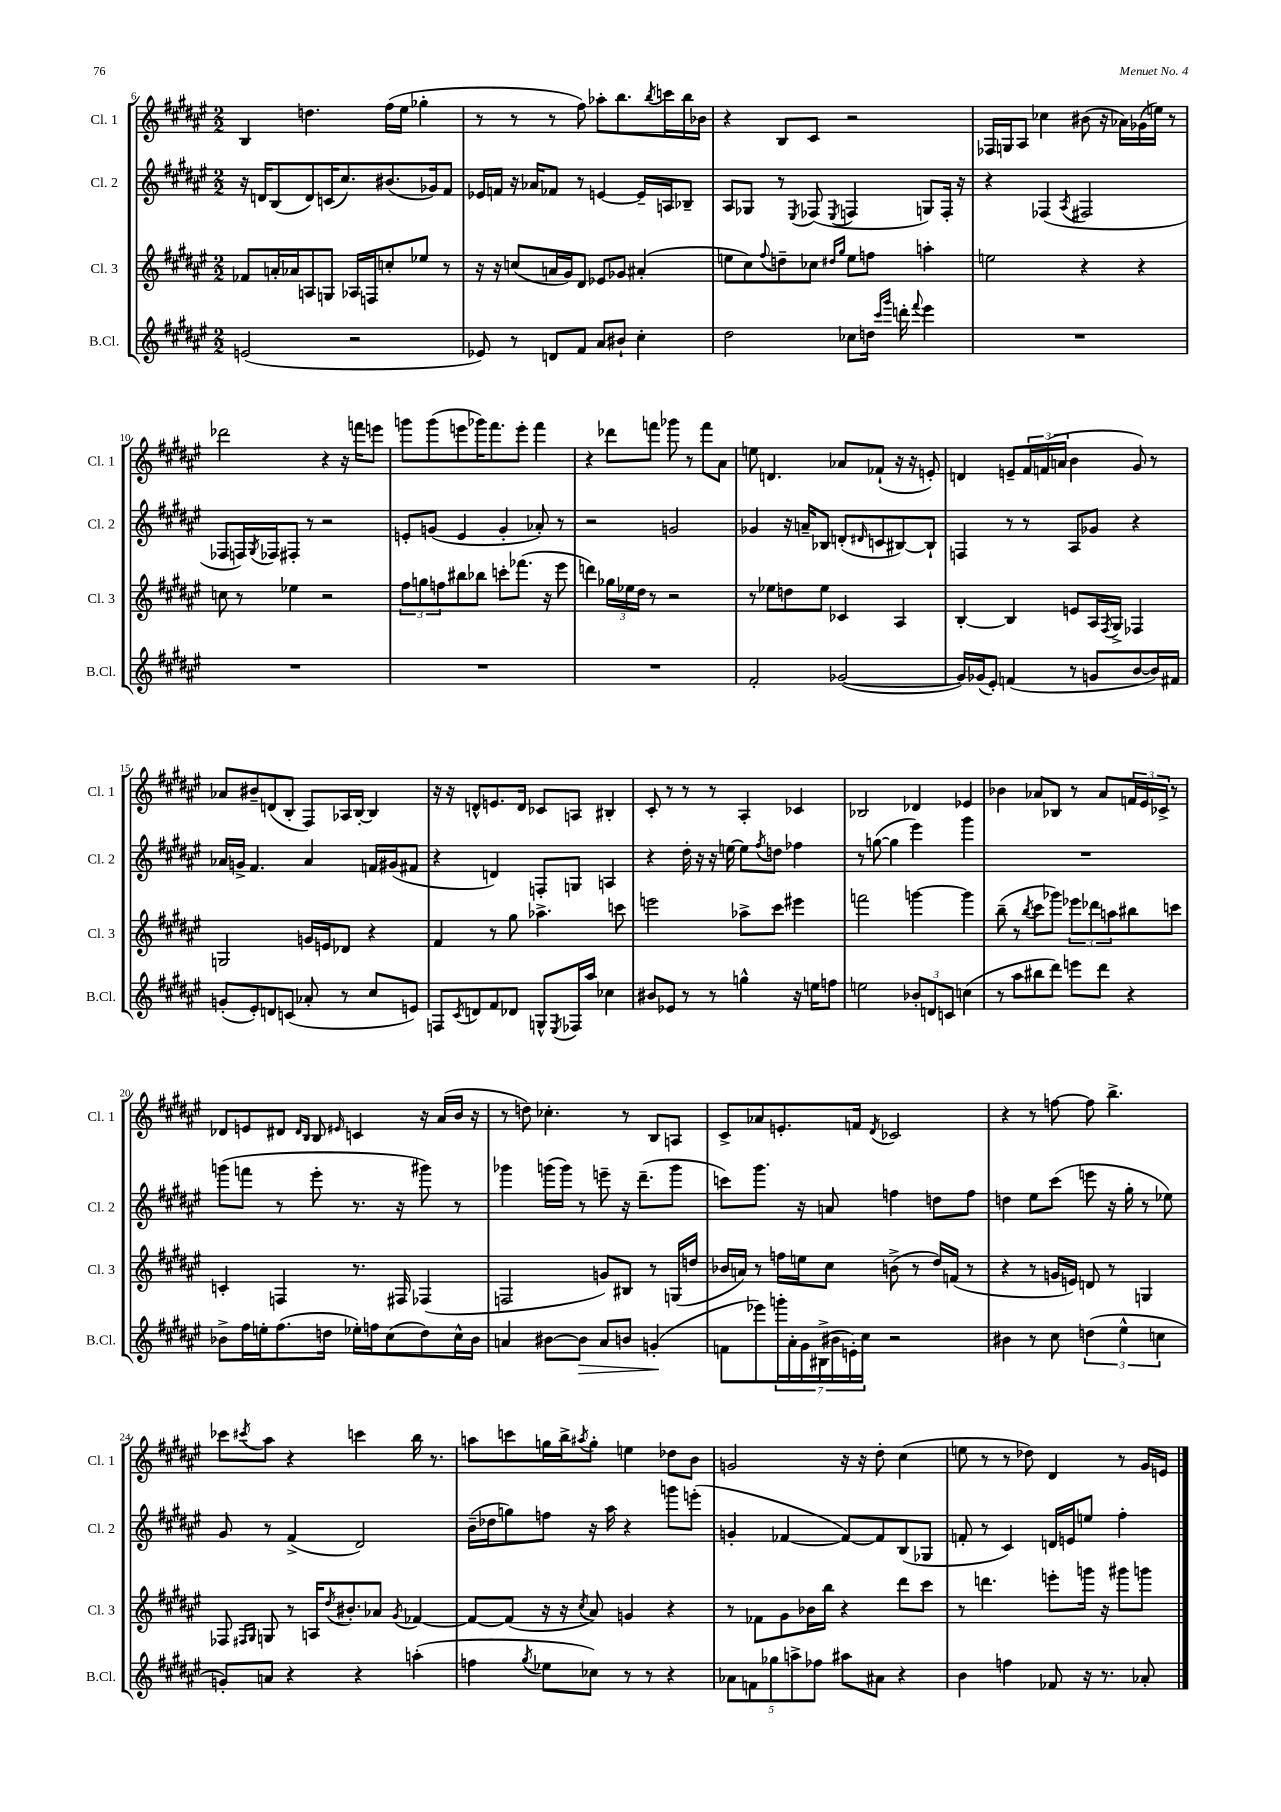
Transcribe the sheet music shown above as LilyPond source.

<<
\new StaffGroup <<
\new Staff = "s0" \with { instrumentName = "Cl. 1" shortInstrumentName = "Cl. 1" } {
    \clef treble \key fis \major \numericTimeSignature \time 2/2
    b4 d''4. fis''16( eis''16 ges''4-. |
    r8 r8 r8 fis''8) aes''8-. b''8. \acciaccatura { b''8 } c'''16 b''16 bes'16 |
    r4 b8 cis'8 r2 |
    fes16 g16 ais8 ces''4 bis'8( r16 aes'16) ges'16( e''16) r8 |
    des'''2 r4 r16 f'''16 e'''8 |
    g'''8 g'''8( e'''8 ges'''16) fis'''8. e'''8-. fis'''4 |
    r4 des'''8 f'''8 ges'''8 r8 f'''8 ais'8 |
    e''8 d'4. aes'8 fes'8-!( r16 r16 e'8-.) |
    d'4 e'8-- \tuplet 3/2 { fis'16 f'16( a'16 } b'4 gis'8) r8 |
    aes'8 bis'8-- d'8( b8-. fis8) aes16 b16~-. b4 |
    r16 r16 d'8-^ e'8. d'16 ces'8 a8 bis4-. |
    cis'8-. r8 r8 r8 ais4-. ces'4 |
    bes2 des'4 ees'4 |
    bes'4 aes'8 bes8 r8 aes'8 \tuplet 3/2 { f'16 eis'16 ces'16-> } r8 |
    des'8 e'8 dis'8 \grace { dis'16 b16 } b8 \grace { eis'16 } c'4 r16 ais'16( b'16 r16 |
    r8 d''8) ces''4.-. r8 b8 a8 |
    cis'8-> aes'8 e'8.-. f'16 \acciaccatura { dis'8 } ces'2 |
    r4 r8 f''8~ f''8 b''4.-> |
    ces'''8 \acciaccatura { cis'''8 } ais''8 r4 c'''4 b''16 r8. |
    a''8 c'''8 g''16 b''16-> \acciaccatura { ais''8 } g''8-. e''4 des''8 b'8 |
    g'2 r16 r16 dis''8-. cis''4( |
    e''8 r8 r8 des''8) dis'4 r8 gis'16 e'16 \bar "|." |
}
\new Staff = "s1" \with { instrumentName = "Cl. 2" shortInstrumentName = "Cl. 2" } {
    \clef treble \key fis \major \numericTimeSignature \time 2/2
    r16 d'16 b8( d'8) c'16( cis''8.) bis'8.( ges'16) fis'8 |
    ees'16 f'16 r16 aes'16 fes'8 r8 e'4~ e'16-- a16 bes8-- |
    ais8 ges8 r8 \acciaccatura { eis8 } fes8( \acciaccatura { eis8 } f4 g8) f16-. r16 |
    r4 fes4( \acciaccatura { ais8 } fis2 |
    fes8 f16) \acciaccatura { gis8 } fes16 fis8-. r8 r2 |
    e'8-. g'8( e'4 g'4-. aes'8-.) r8 |
    r2 g'2 |
    ges'4 r16 a'16-- bes8 d'8-.( \grace { dis'16 } c'8 bis8~) bis8-! |
    f4 r8 r8 ais8 ges'8 r4 |
    aes'16 g'16-> fis'4. aes'4 f'16 gis'16( fis'8 |
    r4 d'4) f8-. g8 a4 |
    r4 dis''16-. r16 r16 e''16~ e''8 \acciaccatura { fis''8 } d''8 fes''4 |
    r8 g''8~( g''4 eis'''4) gis'''4 |
    R1 |
    g'''8( f'''8 r8 eis'''8-. r8. r16 gis'''8) r8 |
    ges'''4 g'''16( g'''16) r8 e'''8-- r16 dis'''8.--( g'''8 |
    c'''8) gis'''8. r16 a'8 f''4 d''8 f''8 |
    d''4 eis''8 cis'''8( e'''8 r16 gis''16-. r8 ees''8) |
    gis'8 r8 fis'4->( dis'2) |
    b'16--( des''16 g''8) f''8 r16 ais''16 r4 g'''8 e'''8-.( |
    g'4-. fes'4~ fes'8~) fes'8 b8( ges8 |
    f'8-. r8 cis'4) d'16 e'16 e''8 fis''4-. \bar "|." |
}
\new Staff = "s2" \with { instrumentName = "Cl. 3" shortInstrumentName = "Cl. 3" } {
    \clef treble \key fis \major \numericTimeSignature \time 2/2
    fes'8 a'16-. aes'16 a8 g8 aes16 f16 c''8-. ees''8 r8 |
    r16 r16 c''8( a'16 gis'16) dis'8 ees'8 ges'8 ais'4-.( |
    e''8 cis''8) \appoggiatura { fis''8 } d''8-- ces''8 \grace { dis''16 gis''16 } e''8 f''8 a''4-. |
    e''2 r4 r4 |
    c''8 r8 ees''4 r2 |
    \tuplet 3/2 { fis''8 g''8 f''8 } bis''8 bes''8 c'''8-. fes'''8.( r16 eis'''8 |
    d'''4) \tuplet 3/2 { ges''16 ees''16 dis''16 } r8 r2 |
    r8 ees''8 d''8 ees''8 ces'4 ais4 |
    b4~-. b4 e'8 ais16 \acciaccatura { fis8 } gis16-> fes4 |
    g2 g'16 e'16 des'8 r4 |
    fis'4 r8 gis''8 aes''4.-> c'''8 |
    e'''2 aes''8-> cis'''8 eis'''4 |
    f'''2 g'''4~ g'''4 |
    b''8--( r8 \acciaccatura { b''8 } cis'''8 ges'''8) \tuplet 3/2 { ees'''8 des'''8 a''8 } bis''8 c'''8 |
    c'4-. f4 r8. fis16 fes4( |
    f2 g'8) bis8 r8 g16( d''16 |
    bes'16 a'16) r8 f''16 e''16 cis''8 b'8->( r8 dis''16) f'16( r8 |
    r4 r8 g'16 e'16) d'8 r8 g4 |
    fes8 \grace { fis16 gis16 } g8 r8 a16 \acciaccatura { dis''8 } bis'8.-. aes'8 \acciaccatura { gis'8 } fes'4~ |
    fes'8~ fes'8( r16 r16 \acciaccatura { cis''8 } ais'8) g'4 r4 |
    r8 fes'8 gis'8 bes'16 b''16 r4 dis'''8 cis'''8 |
    r8 d'''4. e'''8-. g'''16 r16 gis'''8 g'''8 \bar "|." |
}
\new Staff = "s3" \with { instrumentName = "B.Cl." shortInstrumentName = "B.Cl." } {
    \clef treble \key fis \major \numericTimeSignature \time 2/2
    e'2( r2 |
    ees'8) r8 d'8 fis'8 ais'8 bis'8-! cis''4-. |
    dis''2 ces''8 d''16 \grace { cis'''16 gis'''16 } d'''16-. \appoggiatura { fis'''8 } eis'''4 |
    R1 |
    R1 |
    R1 |
    R1 |
    fis'2-. ges'2~( |
    ges'16) ges'16( eis'8-.) f'4( r8 g'8 b'8~ b'16) fis'16 |
    g'8-.( eis'8-.) d'8 c'8( aes'8-. r8 cis''8 e'8) |
    f8 \acciaccatura { cis'8 } d'8 fis'8 des'8 g8-^ \acciaccatura { eis8 } fes16 ais''16 ces''4 |
    bis'8 ees'8 r8 r8 g''4-^ r16 e''16 f''8 |
    e''2 \tuplet 3/2 { bes'8-. d'8 c'8 } c''4( |
    r8 ais''8 bis''8 dis'''8) e'''8 dis'''8 r4 |
    bes'8-> fis''16 e''16-. fis''8.( d''16 ees''16-.) f''16 cis''8( d''8) cis''16-^ bes'16 |
    a'4 bis'8~ bis'8\> a'8 b'8 g'4-.\!( |
    f'8 ees'''8) \tuplet 7/4 { g'''16-. ais'16-. gis'16 bis16->( bis'16 e'16-.) cis''16 } r2 |
    bis'4 r8 cis''8 \tuplet 3/2 { d''4( eis''4-^ c''4 } |
    g'8-.) a'8 r4 r4 a''4-.( |
    f''4 \acciaccatura { gis''8 } ees''8 ces''8) r8 r8 r4 |
    \tuplet 5/4 { aes'8 f'8 ges''8 a''8-> fes''8 } ais''8 ais'8 r4 |
    b'4 f''4 fes'8 r16 r8. aes'8-. \bar "|." |
}
>>
>>
\layout { \context { \Score currentBarNumber = #6 } }
